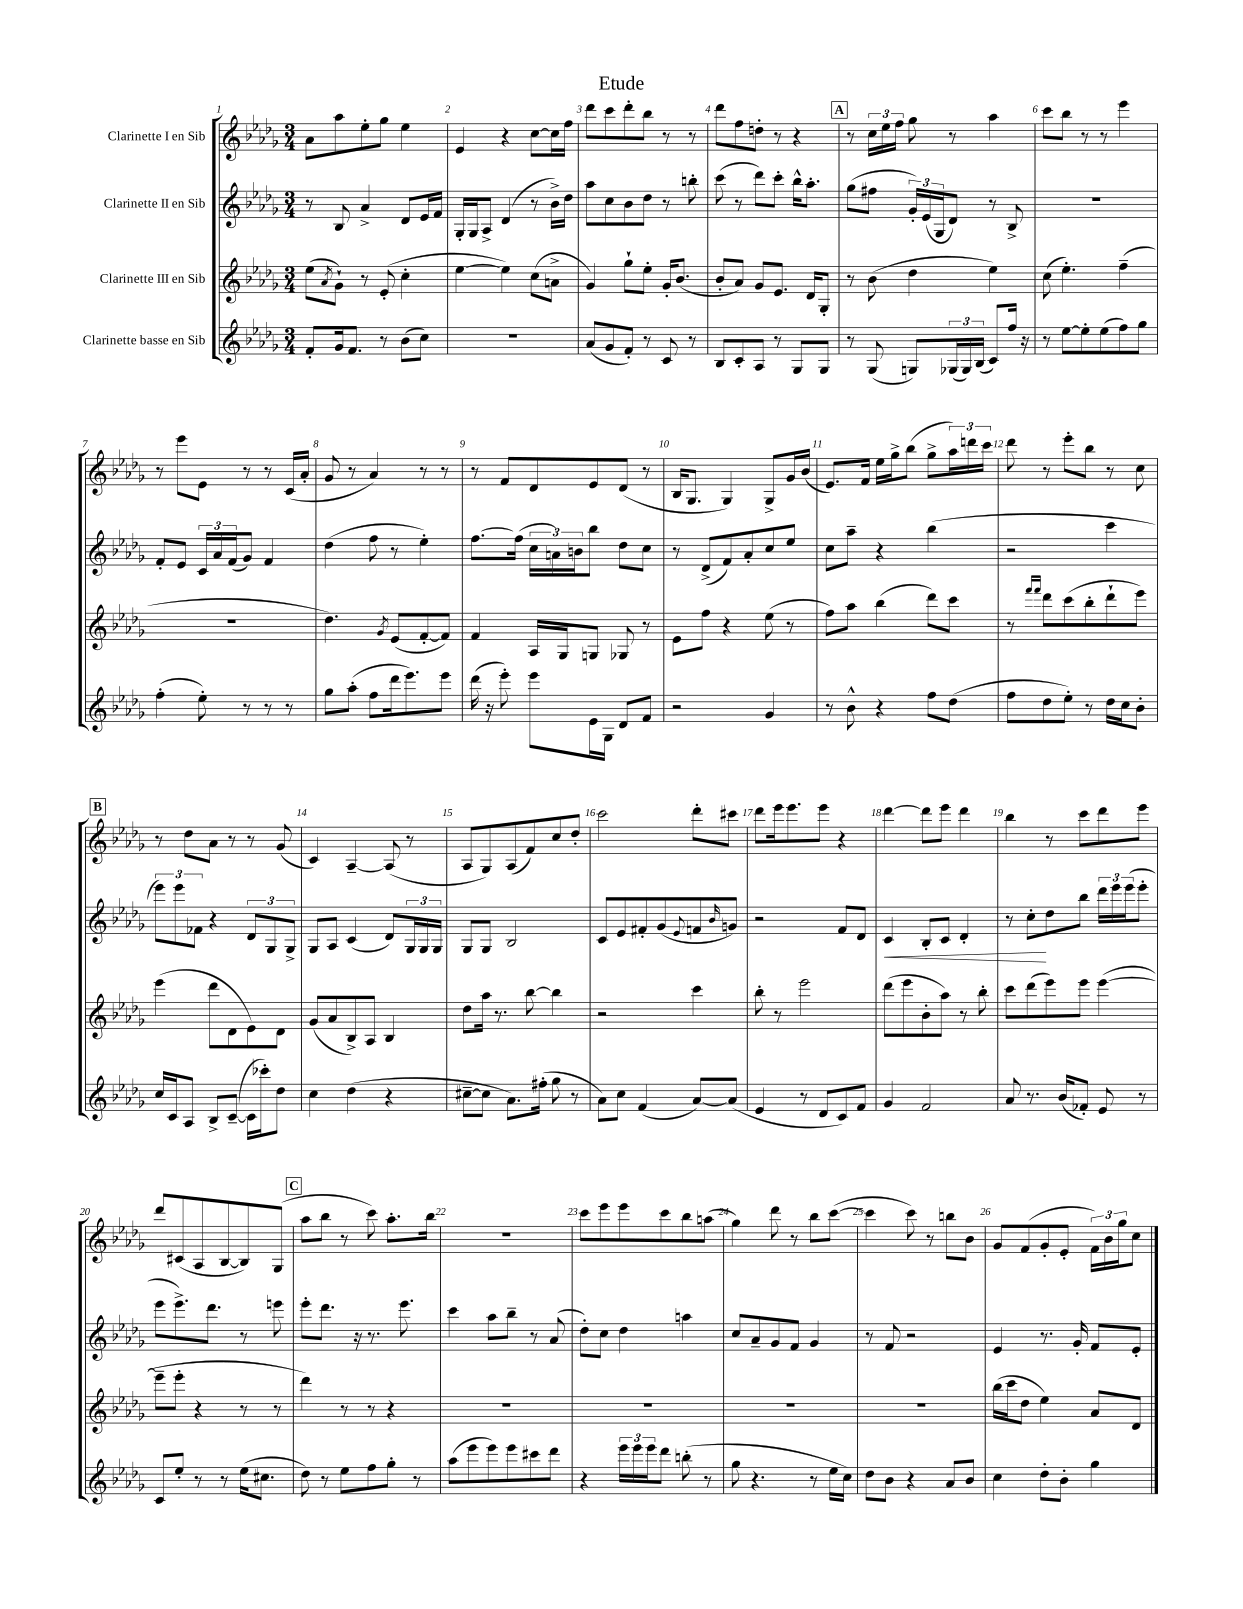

**kern	**kern	**kern	**dynam	**kern
*part4	*part3	*part2	*part2	*part1
*staff4	*staff3	*staff2	*staff2	*staff1
*I"Clarinette basse en Sib	*I"Clarinette III en Sib	*I"Clarinette II en Sib	*	*I"Clarinette I en Sib
*clefG2	*clefG2	*clefG2	*	*clefG2
*k[b-e-a-d-g-]	*k[b-e-a-d-g-]	*k[b-e-a-d-g-]	*	*k[b-e-a-d-g-]
*M3/4	*M3/4	*M3/4	*	*M3/4
=1	=1	=1	=1	=1
8f'/L	(8ee-\L	8r	.	8a-\L
.	8qa-/	.	.	.
16g-/k	8g-`\J)	8B-/	.	8aa-\
8.f/J	.	.	.	.
.	8r	4a-^/	.	8ee-'\
8r	(8e-'/	.	.	8gg-\J
(8b-\L	4cc'\	8d-/L	.	4ee-\
8cc\J)	.	16e-/L	.	.
.	.	16f/JJ	.	.
=2	=2	=2	=2	=2
2.r	[4ee-\	16G-'/LL	.	4e-/
.	.	16G-/J	.	.
.	.	8A-^/J	.	.
.	4ee-\])	(4d-/	.	4r
.	(8cc\L	8r	.	[8cc\L
.	8an^\J	16b-^\LL)	.	16cc\L]
.	.	16dd-\JJ	.	16ff\JJ
=3	=3	=3	=3	=3
(8a-/L	4g-/)	8aa-\L	.	8ddd-\L
8g-/	.	8cc\	.	8ccc\
8f'/J)	8gg-`\L	8b-\	.	8ddd-'\
8r	8ee-'\J	8dd-\J	.	8bb-\J
8c/	16g-'/KL	8r	.	8r
.	(8.b-/J	.	.	.
8r	.	8bbn'\	.	8r
=4	=4	=4	=4	=4
8B-/L	8b-'/L	(8ccc\	.	8ddd-\L
8c'/	8a-/J)	8r	.	8ff\
8A-/J	8g-/L	8ddd-\L)	.	8ddn'\J
8r	8.e-/J	8ccc'\J	.	8r
8G-/L	.	16bb-^^\KL	.	4r
.	16d-/KL	8.aa-'\J	.	.
8G-/J	8G-'/J	.	.	.
!!LO:REH:place=s1:t=A
=5	=5	=5	=5	=5
8r	8r	(8gg-\L	.	8r
(8G-/	(8b-\	8ff#X\J	.	24cc\LL
.	.	.	.	24ee-\
.	.	.	.	24ff\JJ
8Gn/L)	4dd-\	24g-'/LL)	.	8gg-\
.	.	(24e-/	.	.
.	.	24G-/J	.	.
(24G-X/L	.	8d-/J)	.	8r
24G-/)	.	.	.	.
(24B-/JJ	.	.	.	.
8c/L)	4ee-\)	8r	.	4aa-\
16ff/Jk	.	8B-^/	.	.
16r	.	.	.	.
=6	=6	=6	=6	=6
8r	(8cc\	2.r	.	8ccc\L
[8ee-\L	4.ee-'\)	.	.	8bb-\J
8ee-'\]	.	.	.	8r
(8ee-\	.	.	.	8r
8ff\)	(4ff~\	.	.	4eee-\
8gg-\J	.	.	.	.
!!LO:LB:g=z
=7	=7	=7	=7	=7
(4ff'\	2.r	8f'/L	.	8r
.	.	8e-/J	.	8eee-\L
8ee-'\)	.	24c/LL	.	8e-\J
.	.	24a-/	.	.
.	.	(24f/J	.	.
8r	.	8g-/J)	.	8r
8r	.	4f/	.	8r
8r	.	.	.	(16c/LL
.	.	.	.	16a-'/JJ
=8	=8	=8	=8	=8
8gg-\L	4.dd-\)	(4dd-\	.	8g-/
(8aa-'\J	.	.	.	8r
8ff\L	.	8ff\	.	4a-/)
.	8qg-/	.	.	.
16ddd-\k	(8e-/L	8r	.	.
8.eee-\)	.	.	.	.
.	[8f'/	4ee-'\)	.	8r
8eee-\J	8f/J])	.	.	8r
=9	=9	=9	=9	=9
(16ddd-\	4f/	[8.ff\L	.	8r
16r	.	.	.	.
8eee-'\)	.	.	.	8f/L
.	.	(16ff\Jk]	.	.
8eee-\L	16A-/LL	24cc\LL	.	8d-/
.	.	24an\)	.	.
.	16G-/J	.	.	.
.	.	24bn\J	.	.
16e-\L	8Gn/J	8bb-\J	.	8e-/
16G-\JJ	.	.	.	.
8d-/L	8G-X/	8dd-\L	.	(8d-/J
8f/J	8r	8cc\J	.	8r
=10	=10	=10	=10	=10
2r	8e-\L	8r	.	16B-/KL
.	.	.	.	8.G-/J
.	8ff\J	(8d-^/L	.	.
.	4r	8f/)	.	4G-/)
.	.	8a-'/	.	.
4g-/	(8ee-\	8cc/	.	8G-^/L
.	8r	8ee-/J	.	16g-/L
.	.	.	.	(16b-/JJ
=11	=11	=11	=11	=11
8r	8ff\L)	8cc\L	.	8.e-/L)
8b-^^\	8aa-\J	8aa-~\J	.	.
.	.	.	.	16f/Jk
4r	(4bb-\	4r	.	16ee-\LL
.	.	.	.	16gg-^\J
.	.	.	.	(8bb-\J
8ff\L	8ddd-\L)	(4bb-\	.	8gg-^\L
(8dd-\J	8ccc\J	.	.	24aa-\L)
.	.	.	.	24dddn\
.	.	.	.	24ccc\JJ
=12	=12	=12	=12	=12
8ff\L	8r	2r	.	8ddd-\
.	16qqfff/LL	.	.	.
.	16qqfff/JJ	.	.	.
8dd-\	8ddd-\L	.	.	8r
8ee-'\J)	(8ccc\	.	.	8eee-'\L
8r	8bb-'\	.	.	8bb-\J
16dd-\LL	8ddd-`\	4ccc\	.	8r
16cc\J	.	.	.	.
8b-'\J	8eee-\J)	.	.	8cc\
!!LO:LB:g=z
!!LO:REH:place=s1:t=B
=13	=13	=13	=13	=13
16cc/LL	(4eee-\	12eee-\L)	.	8r
16c/J	.	.	.	.
.	.	12eee-\	.	.
8A-/J	.	.	.	8dd-\L
.	.	12f-X\J	.	.
8B-^/L	8ddd-\L	4r	.	8a-\J
([8c~/J	8d-\	.	.	8r
16c\LL]	8e-\)	12d-/L	.	8r
16ccc-X'\J)	.	.	.	.
.	.	12G-/	.	.
8dd-\J	8d-\J	.	.	(8g-/
.	.	12G-^/J	.	.
=14	=14	=14	=14	=14
4cc\	(8g-/L	8G-/L	.	4c/)
.	8a-/	8A-/J	.	.
(4dd-\	8B-^/)	(4c/	.	[4A-~/
.	8A-/J	.	.	.
4r	4B-/	8d-/L)	.	(8A-/]
.	.	24G-/L	.	8r
.	.	24G-/	.	.
.	.	24G-/JJ	.	.
=15	=15	=15	=15	=15
[8cc#X~\L	8dd-\L	8G-/L	.	8A-/L
8cc#\J]	16aa-\Jk	8G-/J	.	8G-/)
.	8.r	.	.	.
8.a-\L)	.	2B-/	.	(8A-/
.	[8bb-\	.	.	8f/)
(16ff#X'\Jk	.	.	.	.
8gg-\	4bb-\]	.	.	8cc/
8r	.	.	.	8dd-'/J
=16	=16	=16	=16	=16
8a-\L)	2r	8c/L	.	2ccc\
8cc\J	.	8e-/	.	.
(4f/	.	8f#X'/	.	.
.	.	(8g-/	.	.
.	.	8qqe-/	.	.
[8a-/L)	4ccc\	8fn/	.	8ddd-'\L
.	.	16qqb-/	.	.
(8a-/J]	.	8gn/J)	.	8ccc#X\J
=17	=17	=17	=17	=17
4e-/	8bb-'\	2r	.	8ddd-\L
.	8r	.	.	16eee-\k
.	.	.	.	8.eee-\
8r	2eee-\	.	.	.
8d-/L	.	.	.	8eee-\J
8c/)	.	8f/L	.	4r
8f/J	.	8d-/J	.	.
=18	=18	=18	=18	=18
!	!	!	!LO:HP:b	!
4g-/	(8ddd-\L	4c/	<	[4ddd-\
.	8eee-\	.	.	.
2f/	8b-'\	8B-'/L	.	8ddd-\L]
.	8aa-\J)	8c/J	.	8eee-\J
.	8r	4d-'/	.	4ddd-\
.	8bb-'\	.	.	.
=19	=19	=19	=19	=19
8a-/	8ccc\L	8r	.	4bb-\
8.r	(8ddd-\	8cc'\L	.	.
.	8eee-\)	8dd-\	[	8r
(16b-/KL	.	.	.	.
8f-X'/J)	8eee-\J	8bb-\J	.	8ccc\L
8e-/	([4eee-\	24ddd-\LL	.	8ddd-\
.	.	24eee-\	.	.
.	.	(24eee-\J	.	.
8r	.	8eee-'\J	.	8eee-\J
!!LO:LB:g=z
=20	=20	=20	=20	=20
8c/L	8eee-~\L]	8eee-\L	.	8ddd-/L
8ee-'/J	8eee-'\J	8.eee-^\)	.	(8c#X/
8r	4r	.	.	8A-/
.	.	8.ddd-\J	.	.
8r	.	.	.	[8B-/
(16ee-\KL	8r	8r	.	8B-/])
8.cc#X\J	.	.	.	.
.	8r	8eeen\	.	(8G-/J
!!LO:REH:place=s1:t=C
=21	=21	=21	=21	=21
8dd-\)	4ddd-\)	8eee-'\L	.	8aa-\L
8r	.	8.ddd-\J	.	8bb-\J
8ee-\L	8r	.	.	8r
.	.	16r	.	.
8ff\	8r	8.r	.	8ccc\)
8gg-'\J	4r	.	.	8.aa-'\L
.	.	8.eee-\	.	.
8r	.	.	.	.
.	.	.	.	16bb-\Jk
=22	=22	=22	=22	=22
(8aa-\L	2.r	4ccc\	.	2.r
8eee-\	.	.	.	.
8eee-\)	.	8aa-\L	.	.
8eee-\	.	8bb-~\J	.	.
8ccc#X\	.	8r	.	.
8ddd-\J	.	(8a-/	.	.
=23	=23	=23	=23	=23
4r	2.r	8dd-'\L)	.	8ccc\L
.	.	8cc\J	.	8eee-\
24eee-\LL	.	4dd-\	.	8eee-\
24eee-\	.	.	.	.
24eee-\J	.	.	.	.
8ddd-\J	.	.	.	8ccc\
(8bbn'\	.	4aan\	.	8bb-\
8r	.	.	.	(8aan\J
=24	=24	=24	=24	=24
8gg-\	2.r	8cc/L	.	4gg-\)
4.r	.	8a-~/	.	.
.	.	8g-/	.	8ddd-\
.	.	8f/J	.	8r
8r	.	4g-/	.	8bb-\L
16ee-\LL	.	.	.	([8ccc\J
16cc\JJ)	.	.	.	.
=25	=25	=25	=25	=25
8dd-\L	2.r	8r	.	4ccc\]
8b-\J	.	8f/	.	.
4r	.	2r	.	8ccc\)
.	.	.	.	8r
8a-/L	.	.	.	8bbn\L
8b-/J	.	.	.	8b-\J
=26	=26	=26	=26	=26
4cc\	(16bb-\LL	4e-/	.	8g-/L
.	16ccc\J	.	.	.
.	8dd-\J	.	.	(8f/
8dd-'\L	4ee-\)	8.r	.	8g-'/
8b-'\J	.	.	.	8e-'/J
.	.	16g-'/	.	.
4gg-\	8a-/L	8f/L	.	24f\LL)
.	.	.	.	24b-\
.	.	.	.	24gg-\J
.	8d-/J	8e-'/J	.	8cc\J
==	==	==	==	==
*-	*-	*-	*-	*-
